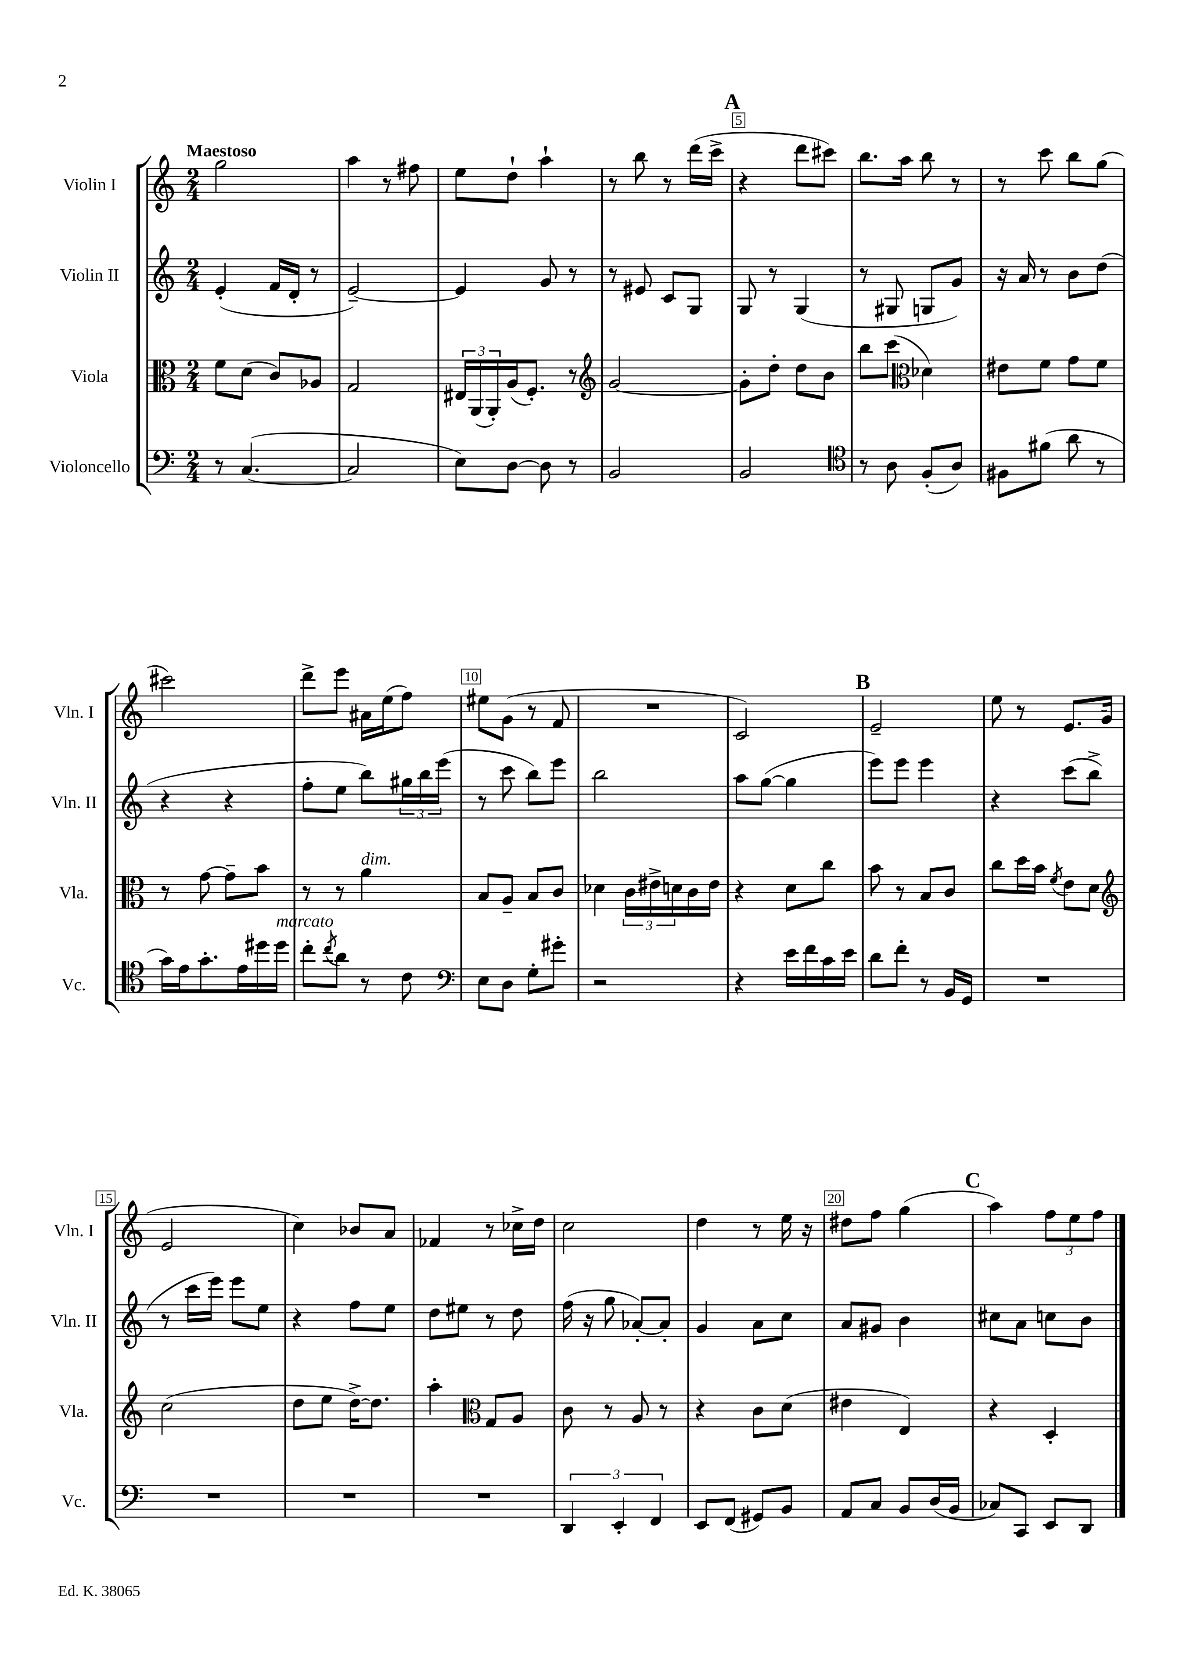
<<
\new StaffGroup <<
\new Staff = "s0" \with { instrumentName = "Violin I" shortInstrumentName = "Vln. I" } {
    \clef treble \key c \major \numericTimeSignature \time 2/4 \tempo "Maestoso"
    g''2 |
    a''4 r8 fis''8 |
    e''8 d''8-! a''4-! |
    r8 b''8 r8 d'''16( c'''16-> |
    \mark \markup { \bold "A" } r4 d'''8 cis'''8) |
    b''8. a''16 b''8 r8 |
    r8 c'''8 b''8 g''8( |
    cis'''2) |
    d'''8-> e'''8 ais'16 e''16( f''8) |
    eis''8 g'8( r8 f'8 |
    R2 |
    c'2) |
    \mark \markup { \bold "B" } e'2-- |
    e''8 r8 e'8. g'16( |
    e'2 |
    c''4) bes'8 a'8 |
    fes'4 r8 ces''16-> d''16 |
    c''2 |
    d''4 r8 e''16 r16 |
    dis''8 f''8 g''4( |
    \mark \markup { \bold "C" } a''4) \tuplet 3/2 { f''8 e''8 f''8 } \bar "|." |
}
\new Staff = "s1" \with { instrumentName = "Violin II" shortInstrumentName = "Vln. II" } {
    \clef treble \key c \major \numericTimeSignature \time 2/4
    e'4-.( f'16 d'16-. r8 |
    e'2~--) |
    e'4 g'8 r8 |
    r8 eis'8 c'8 g8 |
    \mark \markup { \bold "A" } g8 r8 g4( |
    r8 gis8 g8 g'8) |
    r16 a'16 r8 b'8 d''8( |
    r4 r4 |
    f''8-. e''8 b''8) \tuplet 3/2 { gis''16 b''16 e'''16( } |
    r8 c'''8 b''8) e'''8 |
    b''2 |
    a''8 g''8~( g''4 |
    \mark \markup { \bold "B" } e'''8) e'''8 e'''4 |
    r4 c'''8( b''8-> |
    r8 c'''16 e'''16) e'''8 e''8 |
    r4 f''8 e''8 |
    d''8 eis''8 r8 d''8 |
    f''16( r16 g''8 aes'8~-.) aes'8-. |
    g'4 a'8 c''8 |
    a'8 gis'8 b'4 |
    \mark \markup { \bold "C" } cis''8 a'8 c''8 b'8 \bar "|." |
}
\new Staff = "s2" \with { instrumentName = "Viola" shortInstrumentName = "Vla." } {
    \clef alto \key c \major \numericTimeSignature \time 2/4
    f'8 d'8( c'8) aes8 |
    g2 |
    \tuplet 3/2 { eis16 a,16( a,16-.) } a16( f8.-.) r8 |
    \clef treble g'2~ |
    \mark \markup { \bold "A" } g'8-. d''8-. d''8 b'8 |
    b''8 c'''8( \clef alto des'4) |
    eis'8 f'8 g'8 f'8 |
    r8 g'8~ g'8-- b'8 |
    r8 r8 a'4^\markup { \italic "dim." } |
    b8 a8-- b8 c'8 |
    des'4 \tuplet 3/2 { c'16 eis'16-> d'16 } c'16 eis'16 |
    r4 d'8 c''8 |
    \mark \markup { \bold "B" } b'8 r8 b8 c'8 |
    c''8 d''16 b'16 \acciaccatura { f'8 } e'8 d'8 |
    \clef treble c''2( |
    d''8 e''8 d''16~->) d''8. |
    a''4-. \clef alto g8 a8 |
    c'8 r8 a8 r8 |
    r4 c'8 d'8( |
    eis'4 e4) |
    \mark \markup { \bold "C" } r4 d4-. \bar "|." |
}
\new Staff = "s3" \with { instrumentName = "Violoncello" shortInstrumentName = "Vc." } {
    \clef bass \key c \major \numericTimeSignature \time 2/4
    r8 c4.~( |
    c2 |
    e8) d8~ d8 r8 |
    b,2 |
    \mark \markup { \bold "A" } b,2 |
    \clef tenor r8 a8 f8-.( a8) |
    fis8 fis'8( a'8 r8 |
    g'16) e'16 g'8.-. e'16 dis''16 dis''16^\markup { \italic "marcato" } |
    c''8-. \acciaccatura { c''8 } a'8 r8 c'8 |
    \clef bass e8 d8 g8-. gis'8-. |
    r2 |
    r4 e'16 f'16 c'16 e'16 |
    \mark \markup { \bold "B" } d'8 f'8-. r8 b,16 g,16 |
    R2 |
    R2 |
    R2 |
    R2 |
    \tuplet 3/2 { d,4 e,4-. f,4 } |
    e,8 f,8( gis,8) b,8 |
    a,8 c8 b,8 d16( b,16 |
    \mark \markup { \bold "C" } ces8) c,8 e,8 d,8 \bar "|." |
}
>>
>>
\layout { \context { \Score \override BarNumber.break-visibility = ##(#f #t #t) barNumberVisibility = #(every-nth-bar-number-visible 5) \override BarNumber.stencil = #(make-stencil-boxer 0.1 0.3 ly:text-interface::print) } }
